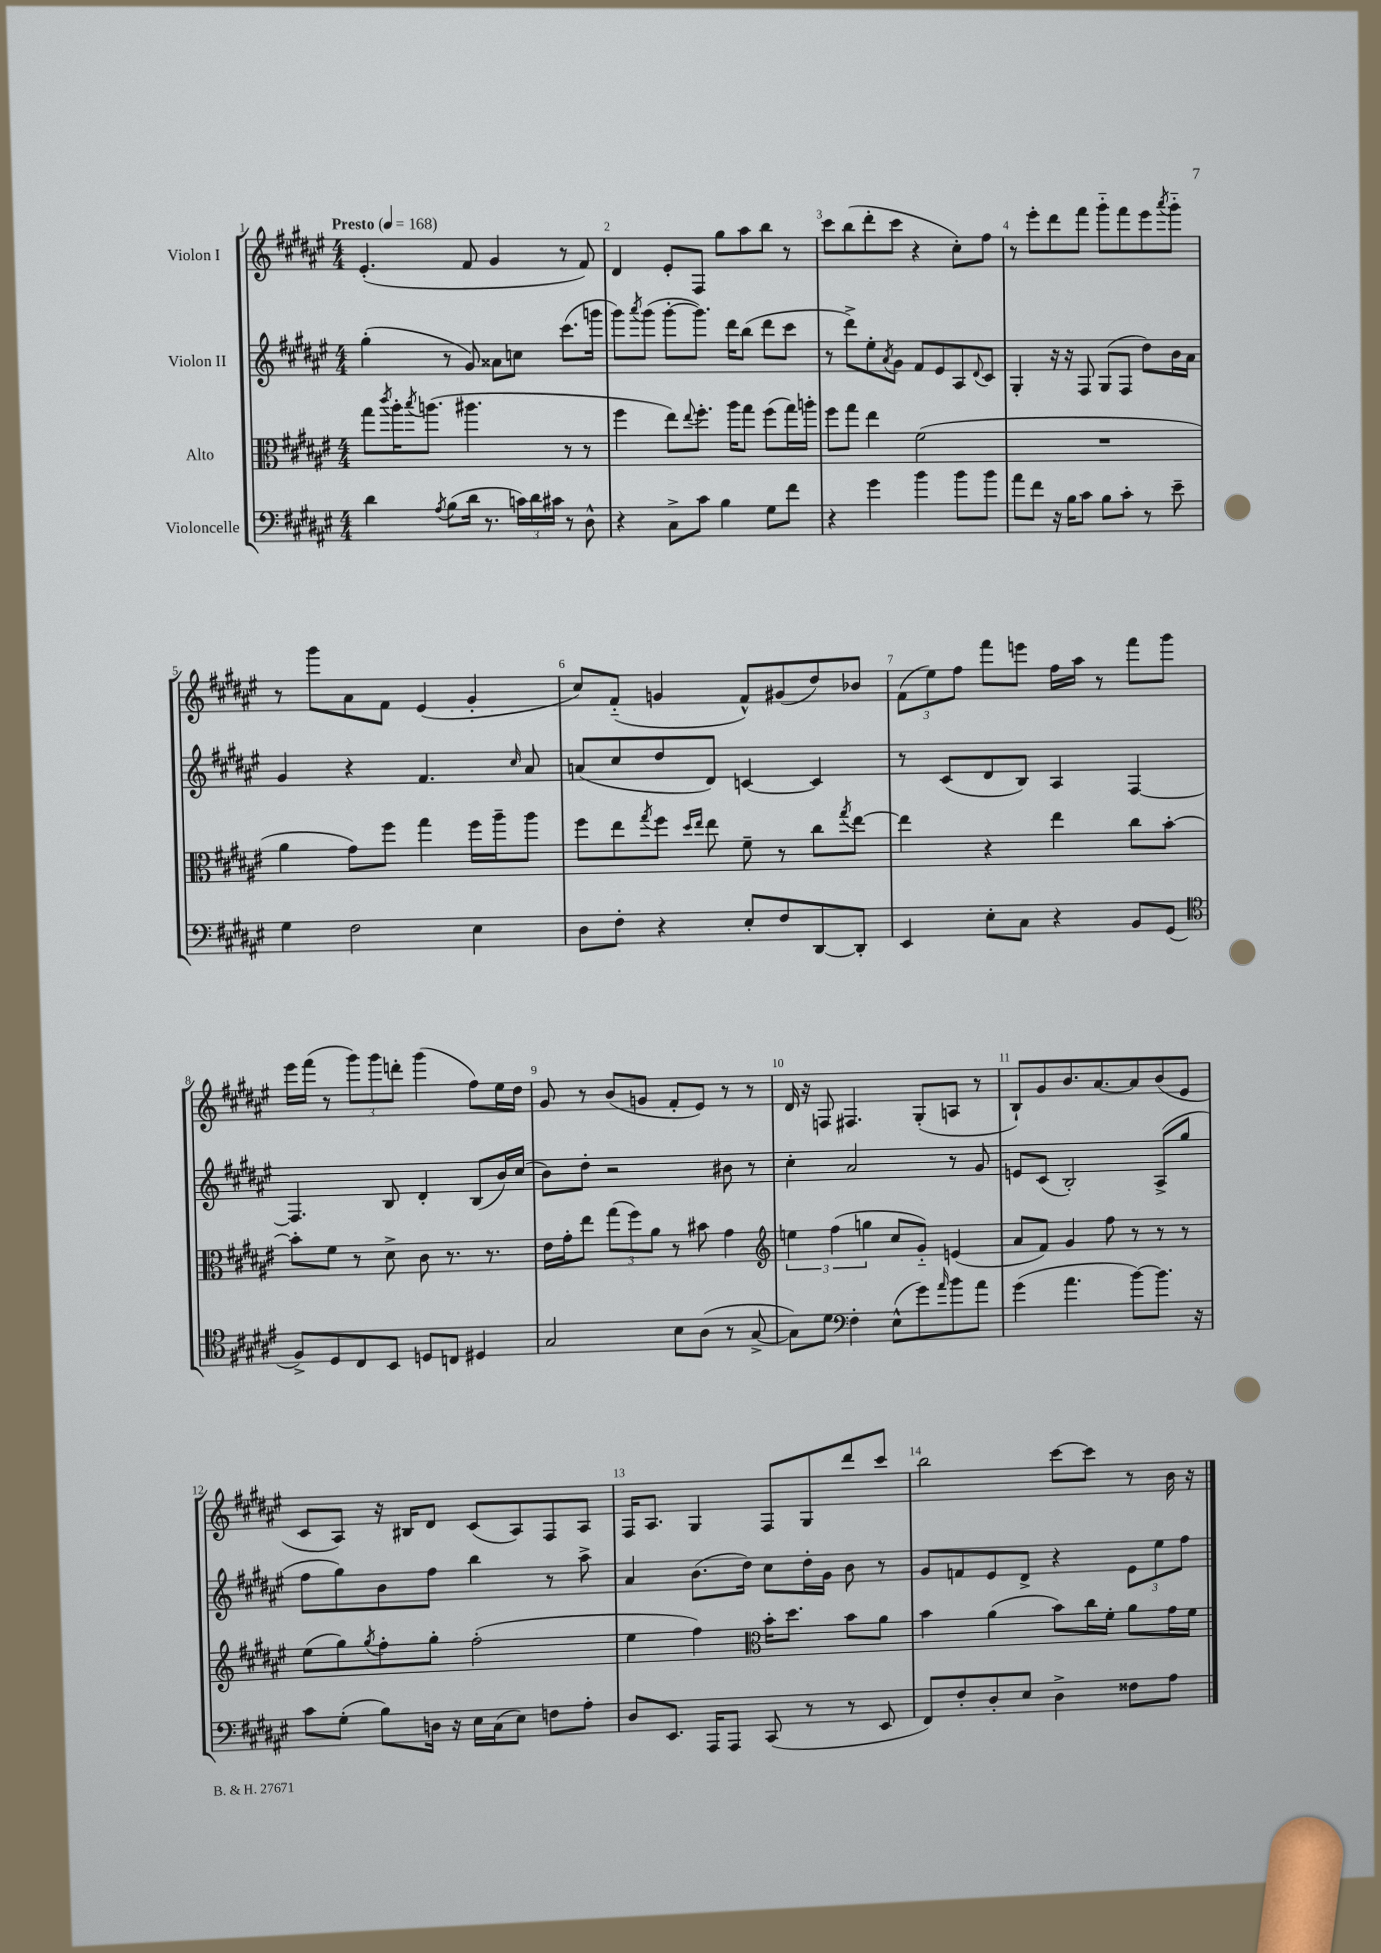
<<
\new StaffGroup <<
\new Staff = "s0" \with { instrumentName = "Violon I" } {
    \clef treble \key fis \major \numericTimeSignature \time 4/4 \tempo "Presto" 4 = 168
    eis'4.-.( fis'8 gis'4 r8 fis'8) |
    dis'4 eis'8-. fis8 gis''8 ais''8 b''8 r8 |
    cis'''8 b''8( dis'''8-. cis'''8 r4 cis''8-.) fis''8 |
    r8 eis'''8-. dis'''8 fis'''8 gis'''8-_ fis'''8 eis'''8 \acciaccatura { ais'''8 } gis'''8-_ |
    r8 gis'''8 ais'8 fis'8 eis'4( gis'4-. |
    cis''8) fis'8-_( g'4 fis'8-^) gis'8( dis''8) bes'8 |
    \tuplet 3/2 { fis'8( eis''8) fis''8 } fis'''8 e'''8 fis''16 ais''16 r8 fis'''8 gis'''8 |
    eis'''16 fis'''16( r8 \tuplet 3/2 { gis'''8) gis'''8 d'''8-. } gis'''4( fis''8) eis''16 dis''16 |
    gis'8 r8 b'8( g'8 fis'8-. eis'8) r8 r8 |
    dis'16 r16 f8 fis4. gis8-.( a8 r8 |
    b8-!) gis'8 b'8. ais'8.~ ais'8 b'8( eis'8 |
    cis'8 ais8) r16 bis16 dis'8 cis'8( ais8) fis8 ais8 |
    fis16 ais8. gis4 fis8 gis8 dis'''8 cis'''8 |
    b''2 cis'''8~ cis'''8 r8 b'16 r16 \bar "|." |
}
\new Staff = "s1" \with { instrumentName = "Violon II" } {
    \clef treble \key fis \major \numericTimeSignature \time 4/4
    gis''4-.( r8 gis'8) aisis'8 c''8 cis'''8.( g'''16 |
    gis'''8) \acciaccatura { ais'''8 } gis'''8( gis'''8~-. gis'''8.) dis'''16 b''8( dis'''8 cis'''8 |
    r8 dis'''8->) eis''8-. \acciaccatura { ais'8 } gis'8 fis'8 eis'8 ais8 \appoggiatura { dis'8 } cis'8 |
    gis4-. r16 r16 fis8 gis8( fis8 dis''8) b'16 ais'16 |
    gis'4 r4 fis'4. \grace { cis''16 } ais'8 |
    a'8( cis''8 dis''8 dis'8) c'4~ c'4 |
    r8 cis'8( dis'8 b8) ais4 fis4~ |
    fis4. b8 dis'4-. b8( b'16) cis''16( |
    b'8) dis''8-. r2 bis'8 r8 |
    cis''4-. ais'2 r8 gis'8 |
    e'8 cis'8( b2-.) ais8->( gis''8 |
    fis''8 gis''8) b'8 fis''8 b''4 r8 ais''8-> |
    ais'4 b'8.( dis''16) cis''8 dis''16-. gis'16 b'8 r8 |
    gis'8 f'8 eis'8 dis'8-> r4 \tuplet 3/2 { eis'8 eis''8 fis''8 } \bar "|." |
}
\new Staff = "s2" \with { instrumentName = "Alto" } {
    \clef alto \key fis \major \numericTimeSignature \time 4/4
    gis''8 \acciaccatura { cis'''8 } ais''16-. \acciaccatura { b''8 } a''8.( ais''4. r8 r8 |
    fis''4 eis''8) \appoggiatura { eis''8 } fis''8.-. ais''16 gis''8 fis''8( gis''16) a''16-. |
    fis''8 gis''8 eis''4 fis'2( |
    R1 |
    ais'4 gis'8) fis''8 gis''4 fis''16 ais''16-- ais''8 |
    fis''8 eis''8 \acciaccatura { gis''8 } fis''8 \grace { dis''16 eis''16 } eis''8 fis'8-- r8 cis''8 \acciaccatura { gis''8 } eis''8~ |
    eis''4 r4 eis''4 cis''8 b'8~-. |
    b'8-. fis'8 r8 dis'8-> cis'8 r8. r8. |
    eis'16 gis'16-. eis''8 \tuplet 3/2 { gis''8( fis''8) ais'8 } r8 bis'8 gis'4 |
    \clef treble \tuplet 3/2 { e''4 fis''4( g''4 } cis''8 gis'8-_) e'4( |
    ais'8 fis'8) gis'4 fis''8 r8 r8 r8 |
    eis''8( gis''8) \acciaccatura { gis''8 } fis''8-. gis''8-. fis''2-.( |
    eis''4 fis''4) \clef alto b'16-. dis''8. b'8 ais'8 |
    b'4 ais'4( b'8) cis''16 fis'16-. ais'8 gis'16 fis'16 \bar "|." |
}
\new Staff = "s3" \with { instrumentName = "Violoncelle" } {
    \clef bass \key fis \major \numericTimeSignature \time 4/4
    dis'4 \acciaccatura { ais8 } b8( dis'16 r8. \tuplet 3/2 { c'16) dis'16 cis'16 } r8 dis8-^ |
    r4 cis8-> cis'8 b4 gis8 fis'8 |
    r4 gis'4 b'4 b'8 b'8 |
    ais'8 fis'8 r16 b16 cis'8 b8 cis'8-. r8 eis'8-- |
    gis4 fis2 eis4 |
    dis8 fis8-. r4 eis8-. fis8 dis,8~ dis,8-. |
    eis,4 eis8-. cis8 r4 b,8 gis,8( |
    \clef tenor fis8->) dis8 cis8 b,8 d8 c8 dis4 |
    gis2 b8 ais8( r8 gis8~-> |
    gis8) dis'8 \clef bass fis4-. eis8-^( gis'8) \grace { ais'16 } b'8 ais'8 |
    gis'4( ais'4. b'8~) b'8. r16 |
    cis'8 gis8-.( b8) d16 r16 eis16 cis16( eis8) f8 ais8-. |
    dis8 eis,8. ais,,16 ais,,8 cis,8( r8 r8 eis,8 |
    fis,8) fis8-. dis8-. eis8 dis4-> fisis8 ais8 \bar "|." |
}
>>
>>
\layout { \context { \Score \override BarNumber.break-visibility = ##(#f #t #t) barNumberVisibility = #all-bar-numbers-visible } }
